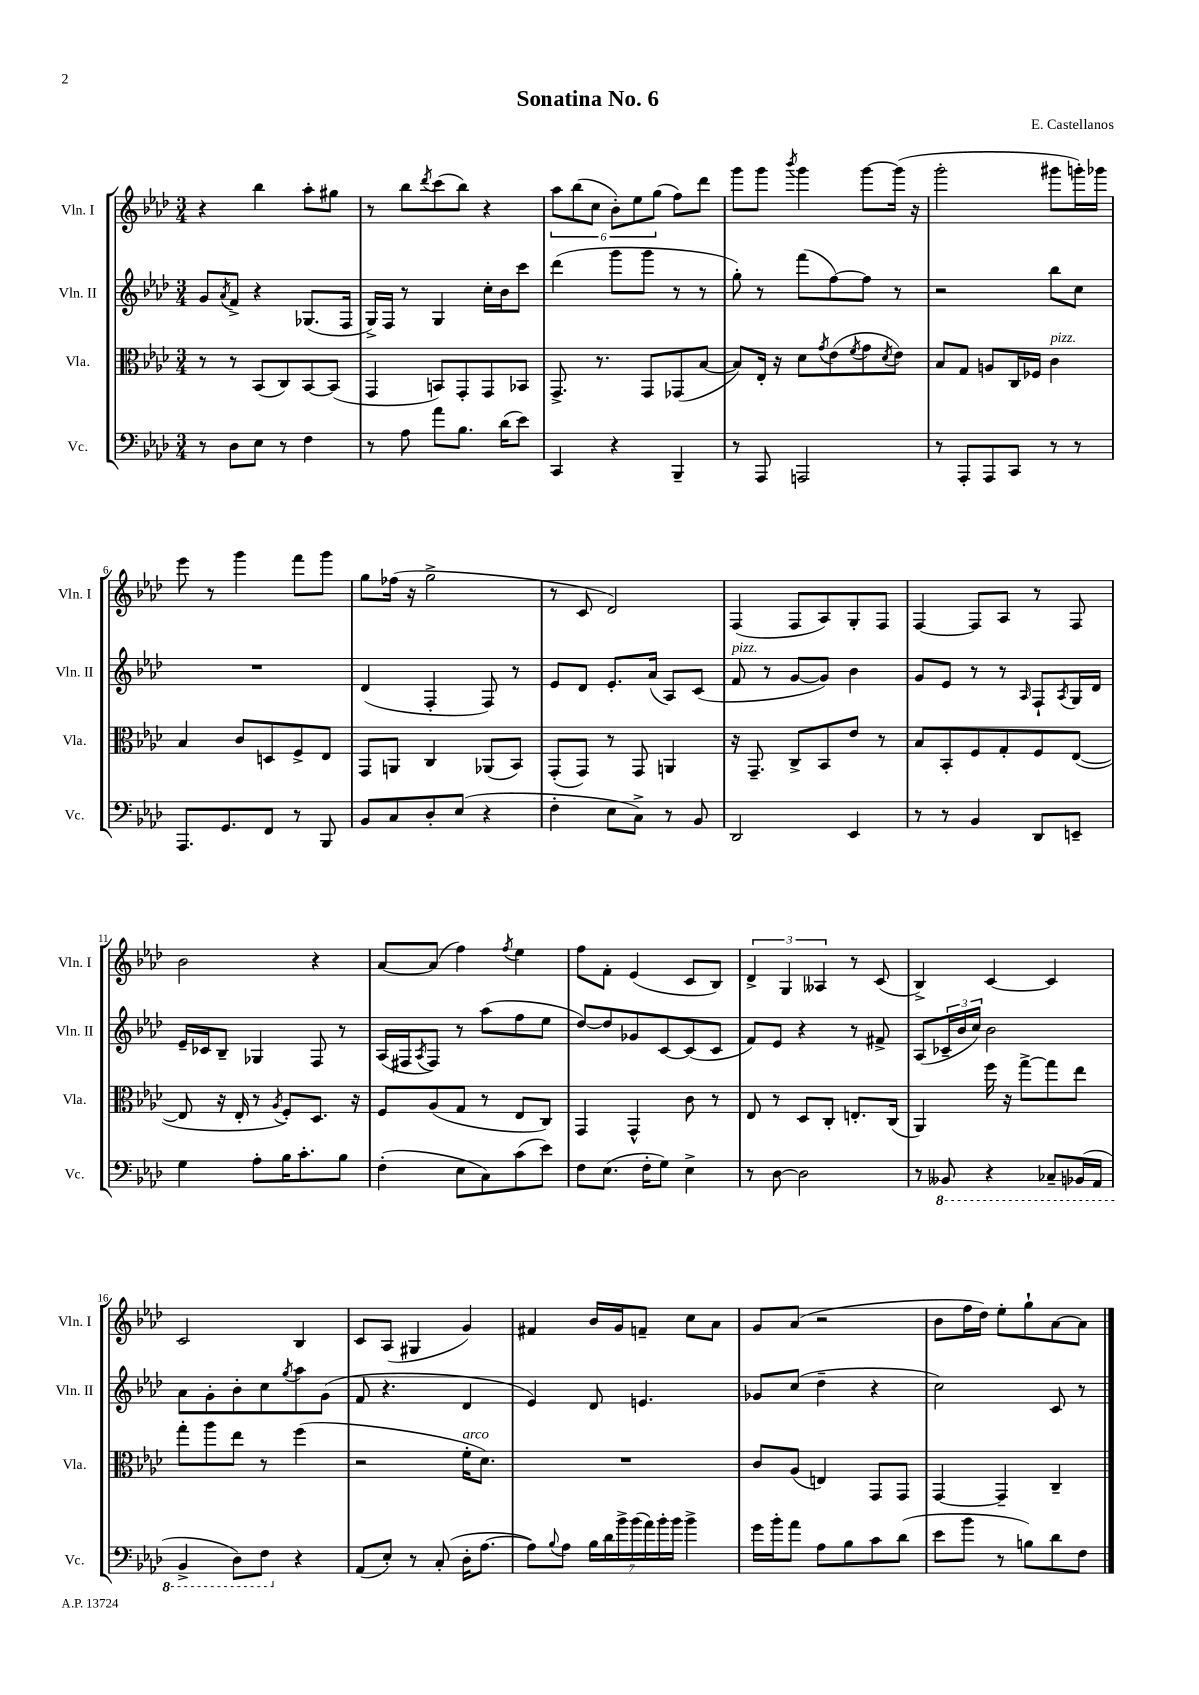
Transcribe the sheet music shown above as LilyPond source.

\header { title = "Sonatina No. 6" composer = "E. Castellanos" }
<<
\new StaffGroup <<
\new Staff = "s0" \with { instrumentName = "Vln. I" shortInstrumentName = "Vln. I" } {
    \clef treble \key aes \major \numericTimeSignature \time 3/4
    r4 bes''4 aes''8-. gis''8 |
    r8 bes''8 \acciaccatura { des'''8 } c'''8( bes''8) r4 |
    \tuplet 6/4 { aes''8 bes''8( c''8 bes'8-.) ees''8 g''8( } f''8) des'''8 |
    g'''8 g'''8 \acciaccatura { bes'''8 } g'''4 g'''8~ g'''16( r16 |
    g'''2-. gis'''8 g'''16-.) ges'''16 |
    ees'''8 r8 g'''4 f'''8 g'''8 |
    g''8 fes''16( r16 g''2-> |
    r8 c'8 des'2) |
    f4( f8 aes8) g8-. f8 |
    f4~ f8 aes8 r8 f8 |
    bes'2 r4 |
    aes'8~ aes'8( f''4) \acciaccatura { f''8 } ees''4 |
    f''8 f'8-. ees'4( c'8 bes8) |
    \tuplet 3/2 { des'4-> g4 aeses4 } r8 c'8( |
    bes4->) c'4~ c'4 |
    c'2 bes4 |
    c'8 aes8( gis4 g'4) |
    fis'4 bes'16 g'16 f'8-- c''8 aes'8 |
    g'8 aes'8( r2 |
    bes'8 f''16 des''16) ees''8-. g''8-! aes'8~ aes'8 \bar "|." |
}
\new Staff = "s1" \with { instrumentName = "Vln. II" shortInstrumentName = "Vln. II" } {
    \clef treble \key aes \major \numericTimeSignature \time 3/4
    g'8 \acciaccatura { aes'8 } f'8-> r4 ges8.( f16 |
    g16->) f16 r8 g4 c''16-. bes'16 c'''8 |
    des'''4( g'''8 g'''8 r8 r8 |
    g''8-.) r8 f'''8( f''8~) f''8 r8 |
    r2 bes''8 c''8 |
    R2. |
    des'4( f4-. f8) r8 |
    ees'8 des'8 ees'8.-. aes'16( aes8) c'8( |
    f'8^\markup { \italic "pizz." } r8 g'8~ g'8) bes'4 |
    g'8 ees'8 r8 r8 \grace { aes16 } f8-! \acciaccatura { aes8 } g16 des'16 |
    ees'16-- ces'16 bes8-- ges4 f8 r8 |
    aes16( fis16 \acciaccatura { aes8 } fis8) r8 aes''8( f''8 ees''8 |
    des''8~) des''8 ges'8 c'8~ c'8( c'8 |
    f'8) ees'8 r4 r8 fis'8-> |
    aes8( \tuplet 3/2 { ces'16-- bes'16 c''16) } bes'2 |
    aes'8 g'8-. bes'8-. c''8 \acciaccatura { g''8 } aes''8 g'8( |
    f'8 r4. des'4 |
    ees'4) des'8 e'4. |
    ges'8 c''8( des''4-- r4 |
    c''2) c'8 r8 \bar "|." |
}
\new Staff = "s2" \with { instrumentName = "Vla." shortInstrumentName = "Vla." } {
    \clef alto \key aes \major \numericTimeSignature \time 3/4
    r8 r8 bes,8( c8) bes,8~ bes,8( |
    g,4 b,8) g,8-. g,8 bes,8 |
    g,8.-> r8. g,8 ges,8( bes8~ |
    bes8) ees16-. r16 des'8 \acciaccatura { g'8 } ees'8( \acciaccatura { f'8 } g'8 \acciaccatura { des'8 } ees'8) |
    bes8 g8 a8 c16 fes16 c'4^\markup { \italic "pizz." } |
    bes4 c'8 d8 f8-> ees8 |
    g,8 a,8 c4 aes,8( bes,8) |
    g,8-.( g,8) r8 g,8 a,4 |
    r16 g,8.-- c8-> bes,8 ees'8 r8 |
    bes8 bes,8-. f8 g8-. f8 ees8~( |
    ees8 r16 ees16-. r8 \acciaccatura { aes8 } f8-.) des8. r16 |
    f8 aes8( g8 r8 ees8 c8) |
    g,4 g,4-^ c'8 r8 |
    ees8 r8 des8 c8-. e8.-. c16( |
    aes,4) f''16 r16 g''8~-> g''8 ees''8 |
    g''8-. aes''8 ees''8 r8 f''4( |
    r2 f'16-.^\markup { \italic "arco" } des'8.) |
    R2. |
    c'8 aes8( e4) g,8 g,8 |
    g,4~ g,4-- c4-- \bar "|." |
}
\new Staff = "s3" \with { instrumentName = "Vc." shortInstrumentName = "Vc." } {
    \clef bass \key aes \major \numericTimeSignature \time 3/4
    r8 des8 ees8 r8 f4 |
    r8 aes8 aes'8 bes8. des'16( ees'8) |
    c,4 r4 bes,,4-- |
    r8 aes,,8 a,,2 |
    r8 aes,,8-. aes,,8 c,8 r8 r8 |
    aes,,8. g,8. f,8 r8 bes,,8 |
    bes,8 c8 des8-. ees8( r4 |
    f4-. ees8 c8->) r8 bes,8 |
    des,2 ees,4 |
    r8 r8 bes,4 des,8 e,8-- |
    g4 aes8-. bes16 c'8.-. bes8 |
    f4-.( ees8 c8) c'8( ees'8) |
    f8 ees8.( f16-. g8) ees4-> |
    r8 des8~ des2 |
    r8 \ottava #-1 beses,,8 r4 ces,8-- bes,,16( aes,,16 |
    bes,,4-> des,8) f,8 \ottava #0 r4 |
    aes,8( ees8-.) r8 c8-.( des16-. aes8.~ |
    aes8) \appoggiatura { bes8 } aes8 \tuplet 7/4 { bes16 des'16 bes'16-> bes'16( aes'16) bes'16-. bes'16 } bes'4-> |
    g'16 bes'16-. aes'8 aes8 bes8 c'8 des'8( |
    ees'8 bes'8 r8 b8) des'8 f8 \bar "|." |
}
>>
>>
